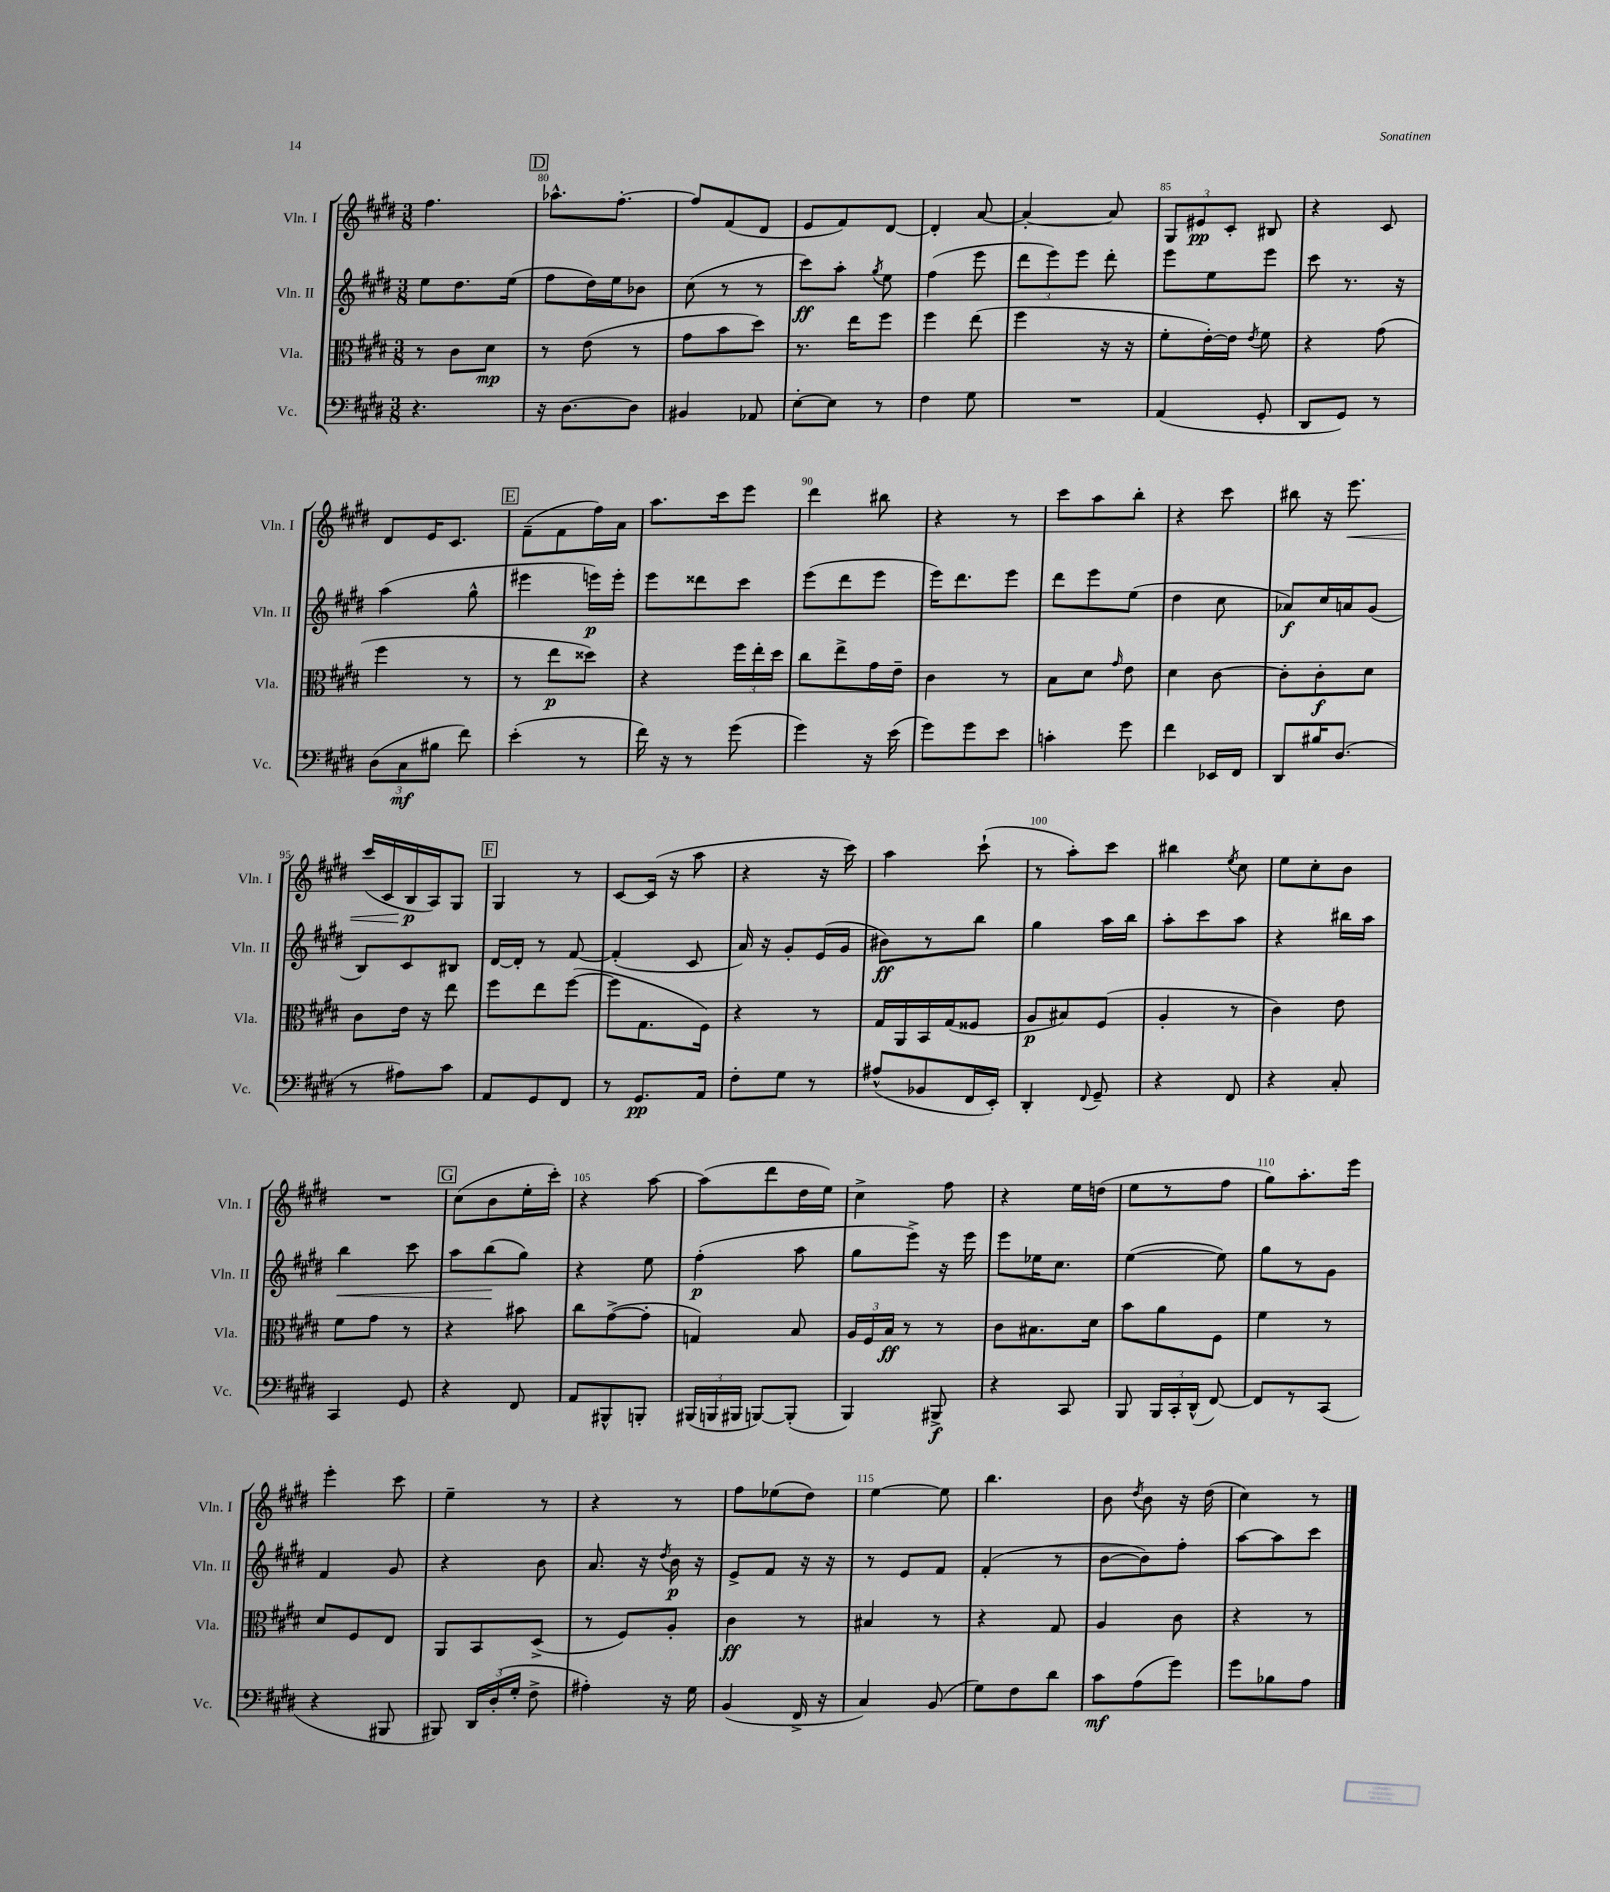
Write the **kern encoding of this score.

**kern	**kern	**kern	**kern
*staff4	*staff3	*staff2	*staff1
*clefF4	*clefC3	*clefG2	*clefG2
*k[f#c#g#d#]	*k[f#c#g#d#]	*k[f#c#g#d#]	*k[f#c#g#d#]
*M3/8	*M3/8	*M3/8	*M3/8
4.r	8r	8ee\L	4.ff#\
.	8c#\L	8.dd#\	.
.	8d#\J	.	.
.	.	(16ee\Jk	.
=	=	=	=
16r	8r	8ff#\L	8.aa-^^\L
[8.D#\L	.	.	.
.	(8e\	16dd#\L)	.
.	.	16ee\J	[8.ff#'\J
8D#\]J	8r	8b-\J	.
=	=	=	=
4BB#/	8g#\L	(8cc#\	8ff#/]L
.	8b\	8r	(8f#/
8AA-/	8dd#\J)	8r	8d#/J
=	=	=	=
[8E'\L	8.r	8ccc#\L)	8e/L
8E\]J	.	8aa'\J	8f#/)
.	16ee\LK	.	.
.	.	8qgg#/	.
8r	8ff#\J	8ee\	[8d#/J
=	=	=	=
4F#\	4ff#\	(4ff#\	4d#'/]
8G#\	(8ee\	8eee\	[8a/
=	=	=	=
4.r	4ff#\	12ddd#\L	4a'/_
.	.	12eee\)	.
.	.	12eee\J	.
.	16r	8ddd#'\	8a/]
.	16r	.	.
=	=	=	=
(4AA/	8f#'\L	8eee\L	12G#/L
.	.	.	12e#/
.	[16e'\L)	8ee\	.
.	.	.	12c#'/J
.	16e\]JJ	.	.
.	8qe/	.	.
8GG#'/	8f#\	8eee\J	8B#/
=	=	=	=
8DD#/L	4r	8ccc#\	4r
8GG#/J)	.	8.r	.
8r	(8g#\	.	8c#/
.	.	16r	.
=	=	=	=
(12D#\L	4ff#\	(4aa\	8d#/L
12C#\	.	.	.
.	.	.	16e/K
12B#\J	.	.	.
.	.	.	8.c#/J
8f#\)	8r	8gg#^^\	.
=	=	=	=
(4e'\	8r	4eee#\	(8f#~\L
.	8ee\L	.	8f#\
8r	8dd##\J)	16eee\LL)	16ff#\L)
.	.	16eee'\JJ	16a\JJ
=	=	=	=
16f#\)	4r	8eee\L	8.aa\L
16r	.	.	.
8r	.	8ddd##\	.
.	.	.	16ccc#\k
(8g#\	24ff#\LL	8ccc#\J	8eee\J
.	24ee'\	.	.
.	24dd#\JJ	.	.
=	=	=	=
4g#\)	8cc#\L	(8eee\L	4ddd#\
.	8ee^\	8ddd#\	.
16r	16g#\L	8eee\J	8bb#\
(16e\	16e~\JJ	.	.
=	=	=	=
8g#\L)	4c#\	16eee\LK)	4r
.	.	8.ddd#\	.
8g#\	.	.	.
8e\J	8r	8eee\J	8r
=	=	=	=
4c'\	8B\L	8ddd#\L	8ccc#\L
.	8d#\J	8eee\	8aa\
.	16qqg#/	.	.
8g#\	8e\	(8ee\J	8bb'\J
=	=	=	=
4f#\	4d#\	4dd#\	4r
16EE-/LL	[8c#\	8cc#\	8ccc#\
16FF#/JJ	.	.	.
=	=	=	=
8DD#/L	8c#'\]L	8a-/L)	8bb#\
16B#/K	8c#'\	16cc#/L	16r
(8.D#/J	.	16a/J	8.eee\
.	8d#\J	(8g#/J	.
=	=	=	=
8r	8c#\L	8B/L)	(16ccc#/LL
.	.	.	16c#/
8A#\L)	16e\Jk	8c#/	16B/
.	16r	.	16A/J)
8c#\J	8ee\	8B#/J	8G#/J
=	=	=	=
8AA/L	8ff#\L	[16d#/LL	4G#/
.	.	16d#'/]JJ	.
8GG#/	8ee\	8r	.
8FF#/J	([8ff#\J	[8f#/	8r
=	=	=	=
8r	8ff#\]L	(4f#'/]	[8c#/L
8.GG#/L	8.G#\	.	(16c#/]Jk
.	.	.	16r
.	.	8c#/	8aa\
16AA/Jk	16F#\Jk)	.	.
=	=	=	=
8F#'\L	4r	16a/)	4r
.	.	16r	.
8G#\J	.	8g#'/L	.
8r	8r	(16e/L	16r
.	.	16g#/JJ	16ccc#\)
=	=	=	=
(8A#^^/L	16G#/LL	8b#\L)	4aa\
.	16AA/	.	.
8BB-/	16BB/	8r	.
.	(16G#/J	.	.
16FF#/L	8F##/J	8bb\J	(8ccc#`\
16EE'/JJ)	.	.	.
=	=	=	=
4DD#'/	8A/L	4gg#\	8r
.	8B#/)	.	8aa'\L)
8qqFF#/	.	.	.
8GG#~/	(8F#/J	16aa\LL	8ccc#\J
.	.	16bb\JJ	.
=	=	=	=
4r	4A'/	8aa'\L	4bb#\
.	.	8ccc#\	.
.	.	.	8qee/
8FF#/	8r	8aa\J	8cc#\
=	=	=	=
4r	4c#\)	4r	8ee\L
.	.	.	8cc#'\
8C#'/	8e\	16bb#\LL	8b\J
.	.	16aa\JJ	.
=	=	=	=
4CC#/	8f#\L	4bb\	4.r
.	8g#\J	.	.
8GG#/	8r	8ccc#\	.
=	=	=	=
4r	4r	8aa\L	(8cc#\L
.	.	(8bb\	8b\
8FF#/	8b#\	8gg#\J)	16ee'\L
.	.	.	16ccc#'\JJ)
=	=	=	=
8AA/L	8cc#\L	4r	4r
8BBB#^^/	([8g#^\	.	.
8BBB'/J	8g#'\]J	8ee\	[8aa\
=	=	=	=
(24BBB#/LL	4G/)	(4ff#'\	(8aa\]L
24BBB/	.	.	.
24BBB#/JJ	.	.	.
[8BBB/L)	.	.	8ddd#\
(8BBB'/]J	8B/	8aa\	16dd#\L
.	.	.	16ee\JJ)
=	=	=	=
4BBB/)	24A/LL	8gg#\L	4cc#^\
.	24F#/	.	.
.	24B/JJ	.	.
.	8r	8eee^\J)	.
8BBB#^/	8r	16r	8ff#\
.	.	16eee\	.
=	=	=	=
4r	8c#\L	8eee\L	4r
.	8.B#\	16ee-\K	.
.	.	8.cc#\J	.
8CC#/	.	.	16ee\LL
.	16d#\Jk	.	(16dd\JJ
=	=	=	=
8BBB/	8b\L	([4ee\	8ee\L
24BBB/LL	8a\	.	8r
24CC#'/	.	.	.
(24DD#^^/JJ	.	.	.
[8FF#/)	8F#\J	8ee\])	8ff#\J
=	=	=	=
8FF#/]L	4f#\	8gg#\L	8gg#\L)
8r	.	8r	8.aa'\
(8CC#/J	8r	8g#\J	.
.	.	.	16eee\Jk
=	=	=	=
4r	8d#/L	4f#/	4eee'\
.	8F#/	.	.
8BBB#/	8E/J	8g#/	8ccc#\
=	=	=	=
8BBB#/)	8AA/L	4r	4ee~\
24DD#/LL	8BB/	.	.
(24D#'/	.	.	.
24G#'/JJ	.	.	.
8F#^\	(8D#^/J	8b\	8r
=	=	=	=
4A#'\)	8r	8.a/	4r
.	8F#/L)	.	.
.	.	16r	.
.	.	8qdd#/	.
16r	8A'/J	16b\	8r
16G#\	.	16r	.
=	=	=	=
(4BB/	4c#\	8e^/L	8ff#\L
.	.	8f#/J	(8ee-\
16FF#^/	8r	16r	8dd#\J)
16r	.	16r	.
=	=	=	=
4C#/)	4B#/	8r	[4ee\
.	.	8e/L	.
(8BB/	8r	8f#/J	8ee\]
=	=	=	=
8G#\L)	4r	(4f#'/	4.bb\
8F#\	.	.	.
8d#\J	8G#/	8r	.
=	=	=	=
8c#\L	4A/	[8b\L	8b\
.	.	.	8qdd#/
(8A\	.	8b\])	8b\
8g#\J)	8c#\	8ff#'\J	16r
.	.	.	(16dd#\
=	=	=	=
8g#\L	4r	[8aa\L	4cc#\)
8B-\	.	8aa\]	.
8A\J	8r	8ccc#\J	8r
==	==	==	==
*-	*-	*-	*-
